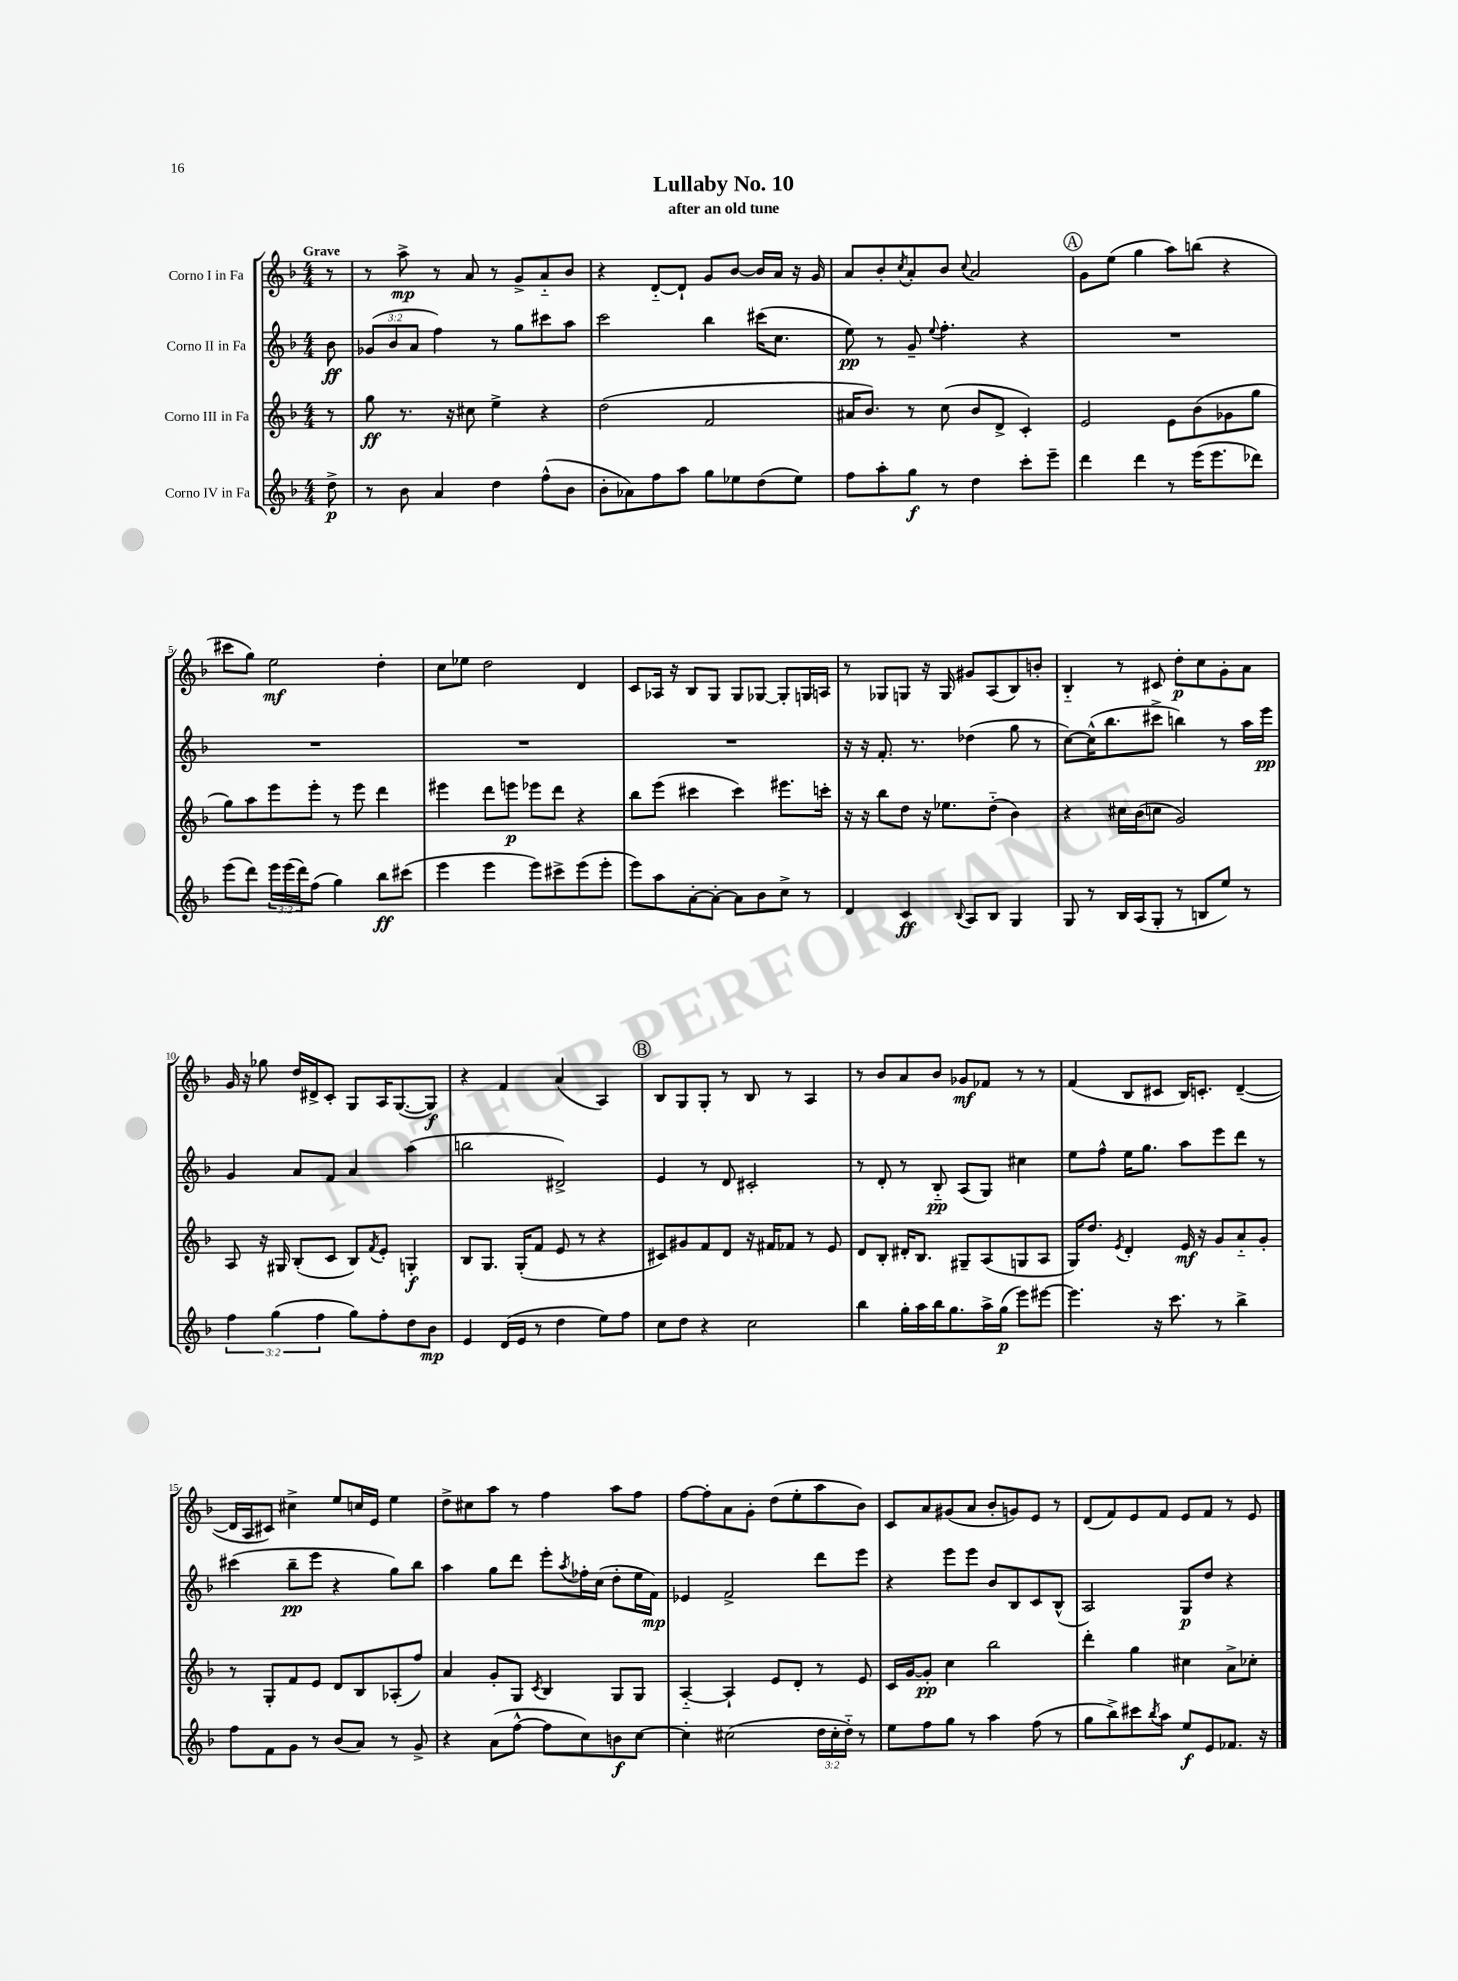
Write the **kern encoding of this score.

**kern	**kern	**kern	**kern
*staff4	*staff3	*staff2	*staff1
*clefG2	*clefG2	*clefG2	*clefG2
*k[b-]	*k[b-]	*k[b-]	*k[b-]
*M4/4	*M4/4	*M4/4	*M4/4
8dd^	8r	8b-	8r
=	=	=	=
8r	8gg	(12g-	8r
.	.	12b-	.
8b-	8.r	.	8aa^
.	.	12a	.
4a	.	4ff)	8r
.	16r	.	.
.	8cc#	.	8a
4dd	4ee^	8r	8r
.	.	8gg	8g^
(8ff^^	4r	8ccc#	8a'~
8b-	.	8aa	8b-
=	=	=	=
8b-'	(2dd	2ccc	4r
8a-)	.	.	.
8ff	.	.	[8d'~
8aa	.	.	8d`]
8gg	2f	4bb-	8g
8ee-	.	.	[8b-
(8dd	.	(16ccc#	16b-]
.	.	8.cc	16a
8ee-)	.	.	16r
.	.	.	16g
=	=	=	=
8ff	16a#	8ee)	8a
.	8.b-)	.	.
8aa'	.	8r	8b-'
.	.	.	8qcc
8gg	8r	8g~	8a'
.	.	8qqee	.
8r	(8cc	4.ff'	8b-
.	.	.	8qqcc
4dd	8b-	.	2a
.	8d^	.	.
8ccc'	4c')	4r	.
8eee~	.	.	.
=	=	=	=
4ddd	2e	1r	8g
.	.	.	(8ee
4ddd	.	.	4gg
8r	8e	.	8aa)
(16eee	(8b-	.	(8bb
8.eee	.	.	.
.	8g-	.	4r
8ddd-)	8gg	.	.
=	=	=	=
(8eee	8gg)	1r	8ccc#
8ddd)	8aa	.	8gg)
24eee	8eee	.	2ee
(24eee	.	.	.
24ddd)	.	.	.
(8ff	8eee'	.	.
4gg)	8r	.	.
.	8eee	.	.
8bb-	4ddd	.	4dd'
(8ccc#	.	.	.
=	=	=	=
4eee	4eee#	1r	8cc
.	.	.	8ee-
4eee	8ddd	.	2dd
.	8eee	.	.
8eee)	8eee-	.	.
8ccc#^	8ddd	.	.
(8eee	4r	.	4d
8eee'	.	.	.
=	=	=	=
8eee)	8bb-	1r	8c
8aa	(8eee	.	16A-
.	.	.	16r
[8a'	4ccc#	.	8B-
8a'_	.	.	8G
8a]	4ccc#)	.	8G
8b-	.	.	[8G-
8cc^	8.eee#	.	8G-']
8r	.	.	16G
.	16ccc'	.	16A
=	=	=	=
4d	16r	16r	8r
.	16r	16r	.
.	8bb-	8.f'	8G-
4c	8dd	.	8G
.	.	8.r	.
.	16r	.	16r
.	8.ee-	.	16G
8qqB-	.	.	.
8A	.	(4dd-	8g#
8B-	(8dd'~	.	(8A
4G	4b-)	8gg	8B-)
.	.	8r	8b'
=	=	=	=
8G	4r	[8cc)	4B-'~
8r	.	(16cc^^]	.
.	.	8.bb-	.
16B-	16cc#	.	8r
(16A	(16b-	.	.
8G'	8cc	8ccc#^	8c#
8r	2g)	4bb)	8dd'
8B	.	.	8cc
8ee)	.	8r	8g'
8r	.	16aa	8a
.	.	16eee	.
=	=	=	=
6ff	8A	4g	16g
.	.	.	16r
.	16r	.	8gg-
(6gg	.	.	.
.	16G#	.	.
.	(8B-'	8a	16dd
.	.	.	16d#^
6ff	.	.	.
.	8c	8f	8c'
8gg)	8B-)	4a	8G
.	8qf	.	.
8ff'	8e'	.	16A
.	.	.	([8.G
8dd	4G'	(4aa	.
8b-	.	.	8G])
=	=	=	=
4e	8B-	2bb	4r
.	8.G	.	.
(16d	.	.	4f
16e	(16G'	.	.
8r	8f	.	.
4dd	8e	2d#^)	(4a
.	8r	.	.
8ee)	4r	.	4A)
8ff	.	.	.
=	=	=	=
8cc	8c#)	4e	8B-
8dd	8g#	.	8G
4r	8f	8r	8G'
.	8d	8d	8r
2cc	16r	2c#'	8B-
.	16f#	.	.
.	8f-	.	8r
.	8r	.	4A
.	8e	.	.
=	=	=	=
4bb-	8d	8r	8r
.	8B-'	8d'	8b-
16gg'	16d#'	8r	8a
16aa	8.B-	.	.
16bb-	.	8B-'~	8b-
8.gg	.	.	.
.	8G#~	(8A	8g-
16aa^	(8A	8G)	8f-
(16gg	.	.	.
8eee)	8G	4cc#	8r
[8eee#	8A	.	8r
=	=	=	=
4.eee#]	16G)	8ee	(4f
.	8.dd	.	.
.	.	8ff^^	.
.	8qe	.	.
.	4d'	16ee	8B-
.	.	8.gg	.
16r	.	.	8c#
8.ccc	.	.	.
.	16e	8aa	16B-)
.	16r	.	8.c'
8r	8g	8eee	.
4bb-^	8a'~	8ddd	([4d~
.	8g'	8r	.
=	=	=	=
8ff	8r	(4ccc#	16d]
.	.	.	16A
8f	8G'	.	8c#)
8g	8f	8bb-~	4cc#^
8r	8e	8eee	.
(8b-	8d	4r	8ee
8a)	8B-	.	16cc
.	.	.	16e
8r	(8A-'	8gg)	4ee
8g^	8ff)	8bb-	.
=	=	=	=
4r	4a	4aa	8dd^
.	.	.	8cc#
(8a	8g'	8gg	8aa
[8ff^^	8G	8ddd	8r
.	8qc	.	.
8ff]	4B-	8eee'	4ff
.	.	8qaa	.
8cc)	.	16ff-'	.
.	.	(16cc	.
8b	8G	8dd'	8aa
[8cc	8G	16ee	8ff
.	.	16f)	.
=	=	=	=
4cc']	[4A'~	4e-	[8ff
.	.	.	8ff']
(2cc#	4A`]	2f^	8a
.	.	.	8g'
.	8e	.	(8dd
.	8d'	.	8ee'
24dd	8r	8ddd	8aa
24cc#'	.	.	.
24dd'~)	.	.	.
8r	8e	8eee	8b-)
=	=	=	=
8ee	16c	4r	8c
.	[16g	.	.
8ff	8g']	.	8a
8gg	4cc	8eee	(8g#
8r	.	8eee	8a
4aa	2bb-	8b-	8b-'
.	.	8B-	8g)
(8ff	.	8c	8e
8r	.	(8B-^^	8r
=	=	=	=
8gg	4ddd'	2A)	(8d
8bb-^)	.	.	8f)
8ccc#	4gg	.	8e
8qbb-	.	.	.
8aa	.	.	8f
8ee	4cc#	8G	8e
8e	.	8dd	8f
8.f-	8a^	4r	8r
.	8cc-'	.	8e
16r	.	.	.
==	==	==	==
*-	*-	*-	*-
